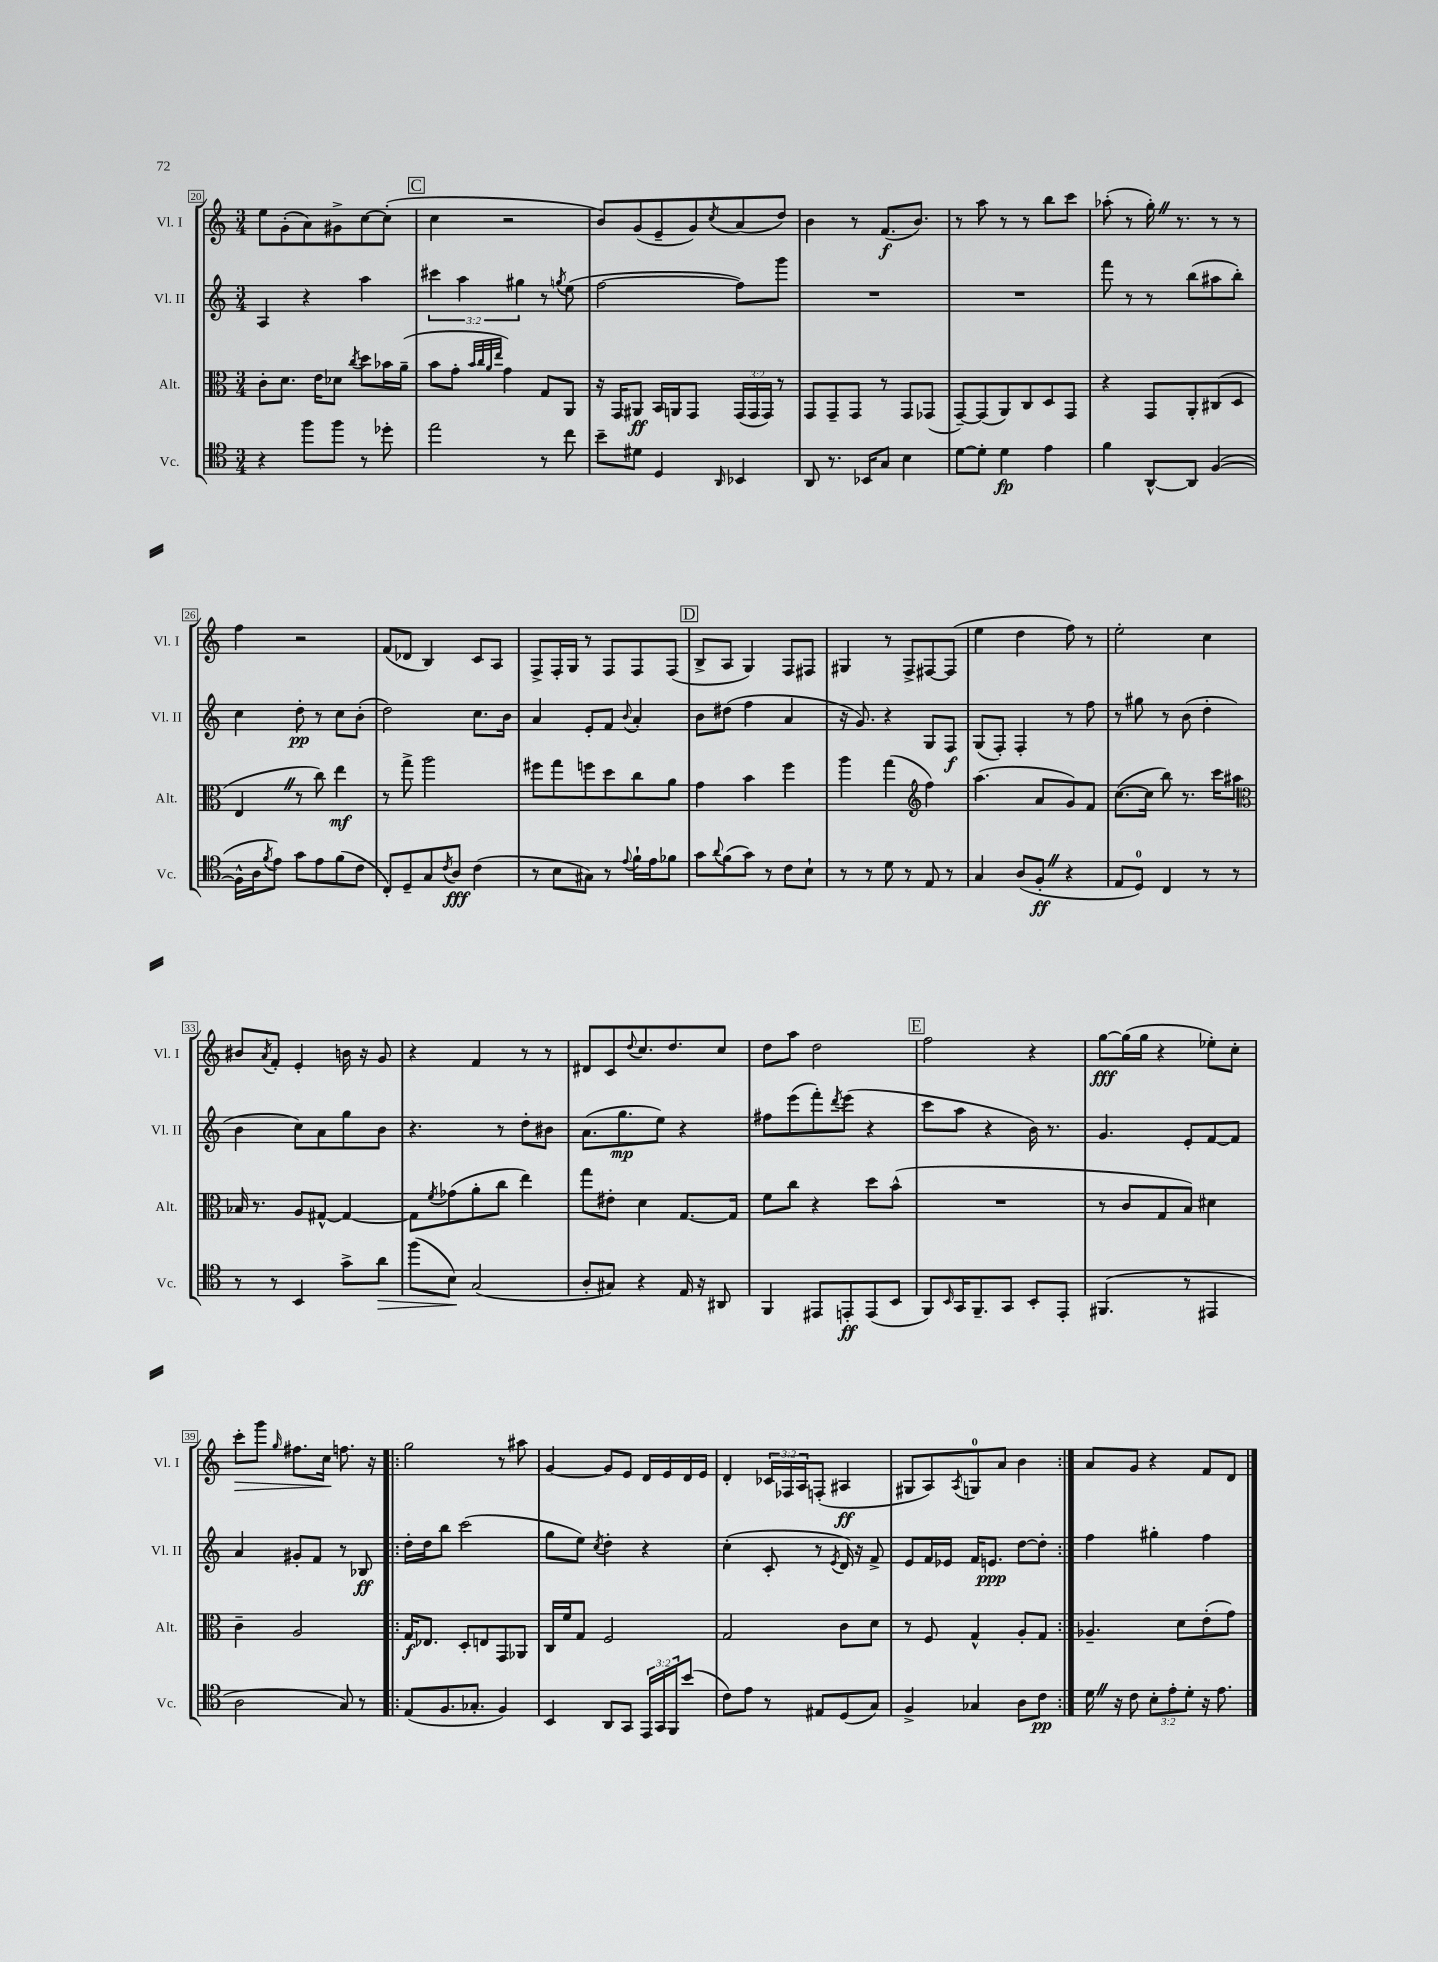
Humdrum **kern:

**kern	**dynam	**kern	**dynam	**kern	**dynam	**kern	**dynam
*part4	*part4	*part3	*part3	*part2	*part2	*part1	*part1
*staff4	*staff4	*staff3	*staff3	*staff2	*staff2	*staff1	*staff1
*I"Vc.	*	*I"Alt.	*	*I"Vl. II	*	*I"Vl. I	*
*I'Vc.	*	*I'Alt.	*	*I'Vl. II	*	*I'Vl. I	*
*clefC4	*	*clefC3	*	*clefG2	*	*clefG2	*
*k[]	*	*k[]	*	*k[]	*	*k[]	*
*M3/4	*	*M3/4	*	*M3/4	*	*M3/4	*
=20	=20	=20	=20	=20	=20	=20	=20
4r	.	8c'\L	.	4A/	.	8ee\L	.
.	.	8.d\J	.	.	.	(8g'\	.
8ff\L	.	.	.	4r	.	8a\)	.
.	.	16e\KL	.	.	.	.	.
8ff\J	.	8d-X\J	.	.	.	8g#X^\	.
.	.	8qcc/	.	.	.	.	.
8r	.	8dd\L	.	4aa\	.	[8cc\	.
8dd-X'\	.	16b-X\L	.	.	.	(8cc'\J]	.
.	.	(16a~\JJ	.	.	.	.	.
!!LO:REH:place=s1:t=C
=21	=21	=21	=21	=21	=21	=21	=21
2ee\	.	8b\L	.	6ccc#X\	.	4cc\	.
.	.	8g'\J	.	.	.	.	.
.	.	.	.	6aa\	.	.	.
.	.	32qqb/LLL	.	.	.	.	.
.	.	32qqcc/	.	.	.	.	.
.	.	32qqa/	.	.	.	.	.
.	.	32qqee/JJJ	.	.	.	.	.
.	.	4g\)	.	.	.	2r	.
.	.	.	.	6gg#X\	.	.	.
8r	.	8G/L	.	8r	.	.	.
.	.	.	.	8qggn/	.	.	.
8cc\	.	8AA/J	.	(8ee\	.	.	.
=22	=22	=22	=22	=22	=22	=22	=22
8b~\L	.	16r	.	[2ff\	.	8b/L)	.
.	.	16GG/KL	.	.	.	.	.
8d#X\J	.	8AA#X/J	ff	.	.	(8g/	.
4D/	.	16BB/LL	.	.	.	8e~/	.
.	.	16AAn/J	.	.	.	.	.
.	.	8GG/J	.	.	.	8g/)	.
16qqAA/	.	.	.	.	.	8qcc/	.
4BB-X/	.	(24GG/LL	.	8ff\L])	.	(8a/	.
.	.	24GG/	.	.	.	.	.
.	.	24GG/JJ)	.	.	.	.	.
.	.	8r	.	8ggg\J	.	8dd/J)	.
=23	=23	=23	=23	=23	=23	=23	=23
8AA/	.	8GG/L	.	2.r	.	4b\	.
8.r	.	8GG~/	.	.	.	.	.
.	.	8GG/J	.	.	.	8r	.
16BB-X/KL	.	.	.	.	.	.	.
8G/J	.	8r	.	.	.	(8.f/L	f
4B\	.	8GG/L	.	.	.	.	.
.	.	.	.	.	.	8.b/J)	.
.	.	(8GG-X/J	.	.	.	.	.
=24	=24	=24	=24	=24	=24	=24	=24
[8d\L	.	[8GG~/L)	.	2.r	.	8r	.
8d'\J]	.	(8GG/]	.	.	.	8aa\	.
4d\	fp	8AA/)	.	.	.	8r	.
.	.	8C/	.	.	.	8r	.
4e\	.	8D/	.	.	.	8bb\L	.
.	.	8GG/J	.	.	.	8ccc\J	.
=25	=25	=25	=25	=25	=25	=25	=25
4f\	.	4r	.	8fff\	.	(8aa-X'\	.
.	.	.	.	8r	.	8r	.
[8AA^^/L	.	8GG/L	.	8r	.	16gg'Z\)	.
.	.	.	.	.	.	8.r	.
8AA/J]	.	8AA'/	.	(8bb\L	.	.	.
([4F/	.	(8C#X/	.	8aa#X\	.	8r	.
.	.	8D/J	.	8bb'\J)	.	8r	.
!!LO:LB:g=z
=26	=26	=26	=26	=26	=26	=26	=26
16F^^\LL]	.	4EZ/	.	4cc\	.	4ff\	.
16A\J	.	.	.	.	.	.	.
8qf/	.	.	.	.	.	.	.
8e\J)	.	.	.	.	.	.	.
8g\L	.	8r	.	8dd'\	pp	2r	.
8e\	.	8cc\)	.	8r	.	.	.
(8f\	.	4ee\	mf	8cc\L	.	.	.
8c\J	.	.	.	(8b'\J	.	.	.
=27	=27	=27	=27	=27	=27	=27	=27
8C'/L)	.	8r	.	2dd\)	.	(8f/L	.
8D~/	.	8gg^\	.	.	.	8d-X/J	.
8G/	.	2aa\	.	.	.	4B/)	.
8qc/	.	.	.	.	.	.	.
8A/J	fff	.	.	.	.	.	.
(4c\	.	.	.	8.cc\L	.	8c/L	.
.	.	.	.	.	.	8A/J	.
.	.	.	.	16b\Jk	.	.	.
=28	=28	=28	=28	=28	=28	=28	=28
8r	.	8ff#X\L	.	4a/	.	8F^/L	.
8B\L	.	8gg\	.	.	.	16F'/L	.
.	.	.	.	.	.	16G/JJ	.
8G#X\J)	.	8ffn\	.	8e'/L	.	8r	.
8r	.	8dd\	.	8f/J	.	8F/L	.
8qqe/	.	.	.	8qqb/	.	.	.
16f`\LL	.	8cc\	.	4a'/	.	8F/	.
16e\J	.	.	.	.	.	.	.
8f-X\J	.	8a\J	.	.	.	(8F/J	.
!!LO:REH:place=s1:t=D
=29	=29	=29	=29	=29	=29	=29	=29
8g\L	.	4g\	.	8b\L	.	8B^/L	.
8qqa/	.	.	.	.	.	.	.
(8f\	.	.	.	(8dd#X\J	.	8A/J	.
8g\J)	.	4b\	.	4ff\	.	4G/)	.
8r	.	.	.	.	.	.	.
8c\L	.	4ff\	.	4a/	.	8F/L	.
8B`\J	.	.	.	.	.	8F#X/J	.
=30	=30	=30	=30	=30	=30	=30	=30
8r	.	4aa\	.	16r	.	4G#X/	.
.	.	.	.	8.g/)	.	.	.
8r	.	.	.	.	.	.	.
8d\	.	(4gg\	.	4r	.	8r	.
8r	.	.	.	.	.	8F^/L	.
*	*	*clefG2	*	*	*	*	*
8E/	.	4ff\)	.	8G/L	.	[8F#X/	.
8r	.	.	.	8F/J	f	(8F#/J]	.
=31	=31	=31	=31	=31	=31	=31	=31
4G/	.	(4.aa\	.	(8G/L	.	4ee\	.
.	.	.	.	8F'/J)	.	.	.
(8A/L	.	.	.	4F'/	.	4dd\	.
8F'Z/J	ff	8a/L	.	.	.	.	.
4r	.	8g/)	.	8r	.	8ff\)	.
.	.	8f/J	.	8ff\	.	8r	.
=32	=32	=32	=32	=32	=32	=32	=32
8E/L	.	([8.cc\L	.	8r	.	2ee'\	.
8D/J)	.	.	.	8gg#X\	.	.	.
.	.	16cc\Jk]	.	.	.	.	.
4C/	.	8bb\)	.	8r	.	.	.
.	.	8.r	.	(8b\	.	.	.
8r	.	.	.	4dd'\	.	4cc\	.
.	.	16ccc\KL	.	.	.	.	.
8r	.	8aa#X\J	.	.	.	.	.
!!LO:LB:g=z
=33	=33	=33	=33	=33	=33	=33	=33
*	*	*clefC3	*	*	*	*	*
8r	.	16B-X/	.	4b\	.	8b#X/L	.
.	.	8.r	.	.	.	.	.
.	.	.	.	.	.	8qa/	.
8r	.	.	.	.	.	8f'/J	.
4BB/	.	8A/L	.	8cc\L)	.	4e'/	.
.	.	[8G#X^^/J	.	8a\	.	.	.
8g^\L	.	4G#/_	.	8gg\	.	16bn\	.
.	.	.	.	.	.	16r	.
!	!LO:HP:b	!	!	!	!	!	!
8a\J	>	.	.	8b\J	.	8g/	.
=34	=34	=34	=34	=34	=34	=34	=34
(8ff\L	.	8G#\L]	.	4.r	.	4r	.
.	.	8qf/	.	.	.	.	.
8B\J)	.	(8g-X\	.	.	.	.	.
(2G/	]	8a'\	.	.	.	4f/	.
.	.	8cc\J	.	8r	.	.	.
.	.	4ee\)	.	8dd'\L	.	8r	.
.	.	.	.	8b#X\J	.	8r	.
=35	=35	=35	=35	=35	=35	=35	=35
8A'/L	.	8gg\L	.	(8.a\L	.	8d#X/L	.
8G#X/J)	.	8e#X'\J	.	.	.	8c/	.
.	.	.	.	8.gg\	mp	.	.
.	.	.	.	.	.	8qqdd/	.
4r	.	4d\	.	.	.	8.cc/	.
.	.	.	.	8ee\J)	.	.	.
.	.	.	.	.	.	8.dd/	.
16E/	.	[8.G/L	.	4r	.	.	.
16r	.	.	.	.	.	.	.
8AA#X/	.	.	.	.	.	8cc/J	.
.	.	16G/Jk]	.	.	.	.	.
=36	=36	=36	=36	=36	=36	=36	=36
4FF/	.	8f\L	.	8ff#X\L	.	8dd\L	.
.	.	8cc\J	.	(8eee\	.	8aa\J	.
8EE#X/L	.	4r	.	8fff'\)	.	2dd\	.
.	.	.	.	8qddd/	.	.	.
8EEn'/	ff	.	.	(8eee\J	.	.	.
(8EE/	.	8dd\L	.	4r	.	.	.
8BB/J	.	(8b^^\J	.	.	.	.	.
!!LO:REH:place=s1:t=E
=37	=37	=37	=37	=37	=37	=37	=37
8FF/L)	.	2.r	.	8ccc\L	.	2ff\	.
16qqBB/	.	.	.	.	.	.	.
16GG/K	.	.	.	8aa\J	.	.	.
8.FF~/	.	.	.	.	.	.	.
.	.	.	.	4r	.	.	.
8GG/J	.	.	.	.	.	.	.
8BB'/L	.	.	.	16b\)	.	4r	.
.	.	.	.	8.r	.	.	.
8EE'/J	.	.	.	.	.	.	.
=38	=38	=38	=38	=38	=38	=38	=38
(4.FF#X/	.	8r	.	4.g/	.	[8gg\L	fff
.	.	8c/L	.	.	.	(16gg\L]	.
.	.	.	.	.	.	16gg\JJ	.
.	.	8G/	.	.	.	4r	.
8r	.	8B/J)	.	8e'/L	.	.	.
4EE#X/	.	4d#X\	.	[8f/	.	8ee-X'\L)	.
.	.	.	.	8f/J]	.	8cc'\J	.
!!LO:LB:g=z
=39	=39	=39	=39	=39	=39	=39	=39
!	!	!	!	!	!	!	!LO:HP:b
2A\	.	4c~\	.	4a/	.	8ccc'\L	>
.	.	.	.	.	.	8ggg\J	.
.	.	.	.	.	.	16qqgg/	.
.	.	2A/	.	8g#X'/L	.	8.ff#X\L	.
.	.	.	.	8f/J	.	.	.
.	.	.	.	.	.	16cc\Jk	.
8G/)	.	.	.	8r	.	8.ffn\	]
8r	.	.	.	8B-X/	ff	.	.
.	.	.	.	.	.	16r	.
=40!|:	=40!|:	=40!|:	=40!|:	=40!|:	=40!|:	=40!|:	=40!|:
(8E/L	.	16G/KL	f	16dd'\LL	.	2gg\	.
.	.	8.E-X/J	.	16dd\J	.	.	.
8.F/	.	.	.	8bb\J	.	.	.
.	.	8D'/L	.	(2ccc\	.	.	.
8.G-X'/J	.	.	.	.	.	.	.
.	.	8En/	.	.	.	.	.
4F/)	.	8GG/	.	.	.	8r	.
.	.	8AA-X/J	.	.	.	8aa#X\	.
=41	=41	=41	=41	=41	=41	=41	=41
4BB/	.	16C/LL	.	8gg\L	.	[4g/	.
.	.	16f/J	.	.	.	.	.
.	.	8G/J	.	8ee\J)	.	.	.
.	.	.	.	8qcc/	.	.	.
8AA/L	.	2F/	.	4dd'\	.	8g/L]	.
8GG/J	.	.	.	.	.	8e/J	.
24EE/LL	.	.	.	4r	.	16d/LL	.
24GG/	.	.	.	.	.	.	.
.	.	.	.	.	.	16e/	.
24FF/J	.	.	.	.	.	.	.
(8b/J	.	.	.	.	.	16d/	.
.	.	.	.	.	.	16e/JJ	.
=42	=42	=42	=42	=42	=42	=42	=42
8c\L)	.	2G/	.	(4cc'\	.	4d'/	.
8e\J	.	.	.	.	.	.	.
8r	.	.	.	8c'/	.	24c-X/LL	.
.	.	.	.	.	.	24F-X/	.
.	.	.	.	.	.	24A/J	.
8E#X/L	.	.	.	8r	.	(8Fn'/J	.
.	.	.	.	8qe/	.	.	.
(8D/	.	8c\L	.	16d/)	.	4A#X/	ff
.	.	.	.	16r	.	.	.
8G/J)	.	8d\J	.	8f^/	.	.	.
=43	=43	=43	=43	=43	=43	=43	=43
4F^/	.	8r	.	8e/L	.	8G#X/L	.
.	.	8F/	.	16f/L	.	8A/)	.
.	.	.	.	16e-X/JJ	.	.	.
.	.	.	.	.	.	8qA/	.
4G-X/	.	4G^^/	.	16f/KL	.	8Gn/	.
.	.	.	.	8.en/J	ppp	.	.
.	.	.	.	.	.	8a/J	.
8A\L	.	8A'/L	.	[8dd\L	.	4b\	.
8c\J	pp	8G/J	.	8dd'\J]	.	.	.
=44:|!	=44:|!	=44:|!	=44:|!	=44:|!	=44:|!	=44:|!	=44:|!
16dZ\	.	4.A-X~/	.	4ff\	.	8a/L	.
16r	.	.	.	.	.	.	.
8c\	.	.	.	.	.	8g/J	.
12B'\L	.	.	.	4gg#X'\	.	4r	.
12e'\	.	.	.	.	.	.	.
.	.	8d\L	.	.	.	.	.
12d'\J	.	.	.	.	.	.	.
16r	.	(8e'\	.	4ff\	.	8f/L	.
8.e\	.	.	.	.	.	.	.
.	.	8g\J)	.	.	.	8d/J	.
==	==	==	==	==	==	==	==
*-	*-	*-	*-	*-	*-	*-	*-
